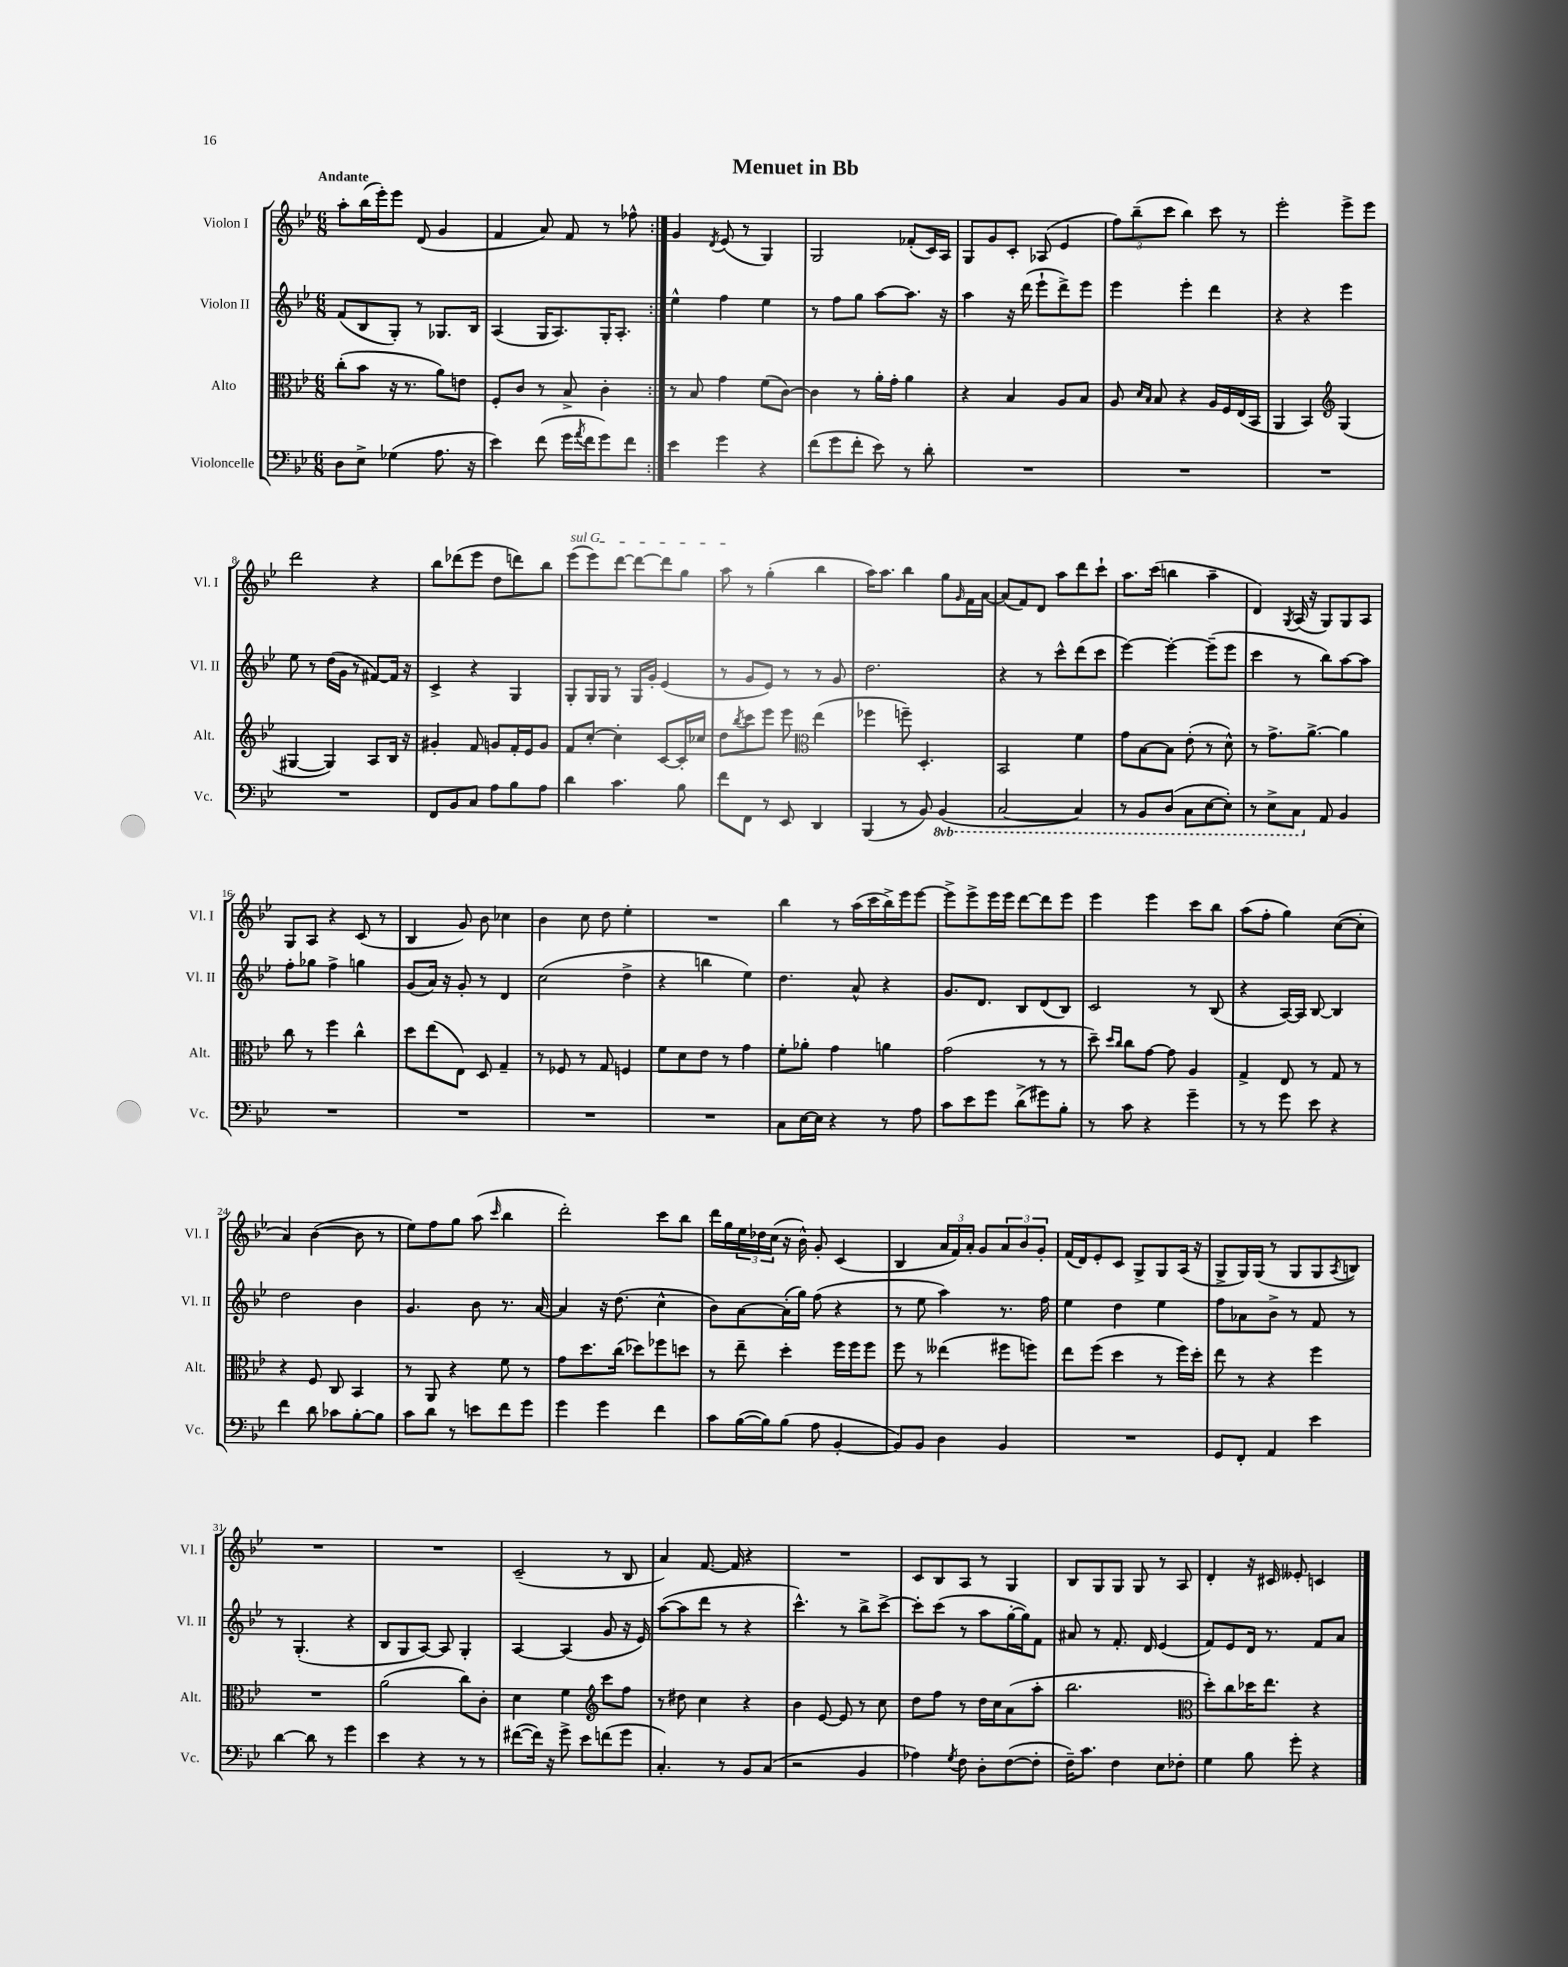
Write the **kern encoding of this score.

**kern	**kern	**kern	**kern
*staff4	*staff3	*staff2	*staff1
*clefF4	*clefC3	*clefG2	*clefG2
*k[b-e-]	*k[b-e-]	*k[b-e-]	*k[b-e-]
*M6/8	*M6/8	*M6/8	*M6/8
8D	(8cc'	(8f	8aa'
8E-^	8b-	8B-	(16bb-
.	.	.	16eee-')
(4G-	16r	8G')	8eee-
.	8.r	.	.
.	.	8r	(8d
8.A	8a)	8.G-	4g
.	8e	.	.
16r	.	16B-	.
=	=	=	=
4e-)	8F'	(4A	4f
.	8c	.	.
(8f	8r	16G	8a)
.	.	8.A)	.
16g	8B-^	.	8f
8qa	.	.	.
16f	.	.	.
8g)	4c'	16G'	8r
.	.	8.A'	.
8f	.	.	8ff-^^
=:|!	=:|!	=:|!	=:|!
4e-	8r	4ee-^^	4g
.	8B-	.	.
.	.	.	8qd
4g	4g	4ff	(8e-
.	.	.	8r
4r	(8f	4ee-	4G)
.	[8c)	.	.
=	=	=	=
(8f	4c]	8r	2G
8g	.	8ff	.
8f'	8r	8gg	.
8e-)	16a'	[8aa	.
.	16g'	.	.
8r	4a	8.aa]	(8f-'
8d'	.	.	16c)
.	.	16r	16A
=	=	=	=
2.r	4r	4aa	8G
.	.	.	8g
.	4B-	16r	8c'
.	.	(16ddd	.
.	.	8eee-`	(8A-
.	8A	8ddd^)	4e-
.	8B-	8eee-	.
=	=	=	=
2.r	8A	4eee-	12ff)
.	.	.	(12bb-~
.	16qqd	.	.
.	16qqB-	.	.
.	8B-	.	.
.	.	.	12ccc
.	4r	4eee-'	4bb-)
.	16A	4ddd	8ccc
.	16F	.	.
.	(16E-	.	8r
.	16BB-	.	.
=	=	=	=
2.r	4AA	4r	2eee-'
.	4BB-)	4r	.
*	*clefG2	*	*
.	(4G	4eee-	8eee-^
.	.	.	8eee-
=	=	=	=
2.r	[4G#	8ee-	2ddd
.	.	8r	.
.	4G#])	(16dd	.
.	.	16g	.
.	.	8r	.
.	8A	[8f#)	4r
.	16B-	16f#]	.
.	16r	16r	.
=	=	=	=
8FF	4g#'	4c^	8bb-
8BB-	.	.	(8ddd-
8C	8f	4r	8eee-
8A	8g	.	8dd
8B-	16f'	4G	8ddd)
.	16e-	.	.
8A	8g	.	8bb-
=	=	=	=
4d	8f	8G'	(8eee-
.	[8cc'	16G	8eee-)
.	.	16G	.
4.c	4cc']	8r	[8ddd
.	.	16G	8ddd_
.	.	16g'	.
.	[8c	(4e-	8ddd]
8B-	16c']	.	8gg
.	16cc-	.	.
=	=	=	=
8f	8dd	8r	8aa
.	8qbb-	.	.
8FF	8ccc	8g	8r
8r	8eee-	8e-)	(4gg'
8EE-	8eee-	8r	.
*	*clefC3	*	*
4DD	(4ee-	8r	4bb-
.	.	8g	.
=	=	=	=
(4BBB-	4ff-	2.dd	16aa)
.	.	.	8.aa
8r	8ff~)	.	4bb-
8BB-)	4.D'	.	.
(4BBB-	.	.	8gg
.	.	.	16qqg
.	.	.	16f
.	.	.	[16a
=	=	=	=
[2CC	2BB-	4r	(8a]
.	.	.	8f)
.	.	8r	8d
.	.	8ccc^^	8aa
4CC])	4f	(8ddd	8ddd
.	.	8ccc	8ccc`
=	=	=	=
8r	8g	[4eee-)	8.aa
8BBB-	[8B-	.	.
.	.	.	(16ccc
(8DD	8B-]	4eee-'_	4bb
8CC	(8e-'	.	.
[8EE-	8r	(8eee-~]	4aa~
8EE-'])	8d^^)	8eee-	.
=	=	=	=
8r	8r	4ccc	4d)
8EE-^	8.g^	.	.
.	.	.	8qG
8CC	.	8r	(16A
.	[8.a^	.	16r
8AA	.	8bb-)	8G)
4BB-	4a]	[8aa	8G
.	.	8aa]	8A
=	=	=	=
2.r	8cc	8ff'	8G
.	8r	8gg-	8A
.	4ff	4ff^	4r
.	4cc^^	4gg	(8c
.	.	.	8r
=	=	=	=
2.r	8dd	(8g	4B-
.	(8ee-	16a)	.
.	.	16r	.
.	8E-)	8g'	8g)
.	8D	8r	8b-
.	4G~	4d	4cc-
=	=	=	=
2.r	8r	(2cc	4b-
.	8F-	.	.
.	8r	.	8cc
.	8G	.	8dd
.	4F	4dd^	4ee-'
=	=	=	=
2.r	8f	4r	2.r
.	8d	.	.
.	8e-	4bb	.
.	8r	.	.
.	4g	4ee-)	.
=	=	=	=
8C	8f'	4.dd	4bb-
[16E-	8a-'	.	.
16E-]	.	.	.
4r	4g	.	8r
.	.	8a^^	(16aa
.	.	.	16ccc
8r	4a	4r	16bb-^)
.	.	.	16eee-
8A	.	.	[8eee-
=	=	=	=
8c	(2g	8.g	8eee-^]
8e-	.	.	8eee-^
.	.	8.d	.
8g	.	.	16eee-
.	.	.	16eee-
(8d^	.	8B-	[8ddd
8g#)	8r	(8d	8ddd]
8B-'	8r	8B-)	8eee-
=	=	=	=
8r	8dd~)	2c	4eee-
.	16qqdd	.	.
.	16qqcc	.	.
8c	8cc	.	.
4r	[8g	.	4eee-
.	8g]	.	.
4g~	4A	8r	8ccc
.	.	(8B-	8bb-
=	=	=	=
8r	4G^	4r	(8aa
8r	.	.	8ff'
8g	8E-	[16A)	4gg)
.	.	16A]	.
8e-	8r	[8B-	.
4r	8G	4B-]	([8cc
.	8r	.	8cc']
=	=	=	=
4f	4r	2dd	4a)
8d	8F	.	([4b-
8c-	8C	.	.
[8B-'	4BB-	4b-	8b-]
8B-]	.	.	8r
=	=	=	=
8c	8r	4.g	8ee-)
8d	8AA	.	8ff
8r	4r	.	8gg
8e	.	8b-	(8aa
.	.	.	16qqccc
8f	8f	8.r	4bb-
8g	8r	.	.
.	.	[16a	.
=	=	=	=
4g	8g	4a]	2ddd')
.	8.dd	.	.
4g	.	16r	.
.	(16cc	(8.dd	.
.	8dd-)	.	.
4f	8ff-	4cc^^	8ccc
.	8dd	.	8bb-
=	=	=	=
8c	8r	8b-)	16ddd
.	.	.	16gg
([16B-	8ee-~	[8a	24ee-
.	.	.	24dd-
16B-])	.	.	.
.	.	.	(24cc
(8B-	4dd'	(16a']	16r
.	.	16gg)	16b-^^)
8A	.	(8ff	8g'
[4BB-'	16ff	4r	(4c
.	16ff	.	.
.	8ff	.	.
=	=	=	=
8BB-])	8ff	8r	4B-
8BB-	8r	8ee-	.
4D	(4ee--	4aa)	24a
.	.	.	24f)
.	.	.	24a'
.	.	.	8g
4BB-	8ff#	8.r	12a
.	.	.	12b-
.	8ff)	.	.
.	.	.	12g'
.	.	16ff	.
=	=	=	=
2.r	8ee-	4ee-	(16f
.	.	.	16d)
.	(8ff	.	8e-'
.	4dd	4dd	8c
.	.	.	8G^
.	8r	4ee-	8G
.	16ff)	.	(16A
.	16dd'	.	16r
=	=	=	=
8GG	8ee-	8ff	8G^
8FF'	8r	8a-	16G)
.	.	.	(16G
4AA	4r	8b-^	8r
.	.	8r	8G
4e-	4ff	8f	8G
.	.	.	8qA
.	.	8r	8B)
=	=	=	=
[4d	2.r	8r	2.r
.	.	(4.G'	.
8d]	.	.	.
8r	.	.	.
4g	.	4r	.
=	=	=	=
4e-	(2a	8B-	2.r
.	.	8G	.
4r	.	[8A)	.
.	.	8A]	.
8r	8cc)	4G'	.
8r	8c'	.	.
=	=	=	=
([8f#	4d	[4A	(2c~
16f#])	.	.	.
16r	.	.	.
8g^	4f	(4A]	.
8e-	.	.	.
*	*clefG2	*	*
(8f	8ccc	8g	8r
8g	8ff	16r	8B-
.	.	16e-)	.
=	=	=	=
4.C')	8r	([8aa	4a)
.	8dd#	8aa]	.
.	4cc	8ddd	[8.f
8r	.	8r	.
.	.	.	16f]
8BB-	4r	4r	4r
(8C	.	.	.
=	=	=	=
2r	4b-	4.ccc^^)	2.r
.	[8e-	.	.
.	8e-]	8r	.
4BB-	8r	8bb-^	.
.	8cc	[8ccc^	.
=	=	=	=
4A-)	8dd	8ccc']	8c
.	8ff	(8ccc	8B-
8qG	.	.	.
8F	8r	8r	8A
8D'	16dd	8aa	8r
.	16cc	.	.
([8F	(8a	[16gg'	4G
.	.	16gg])	.
8F']	8aa'	8f	.
=	=	=	=
16F~)	2.bb-	8a#	8B-
8.c	.	.	.
.	.	8r	8G
4F	.	8.f'	8G
.	.	.	8G
.	.	16d	.
8E-	.	(4e-	8r
8F-'	.	.	8A
=	=	=	=
*	*clefC3	*	*
4G	8dd')	8f)	4d'
.	8cc	8e-	.
8B-	16dd-	16d	16r
.	8.ee-	8.r	16c#
8g'	.	.	8e--'
4r	4r	8f	4c
.	.	8a	.
==	==	==	==
*-	*-	*-	*-
